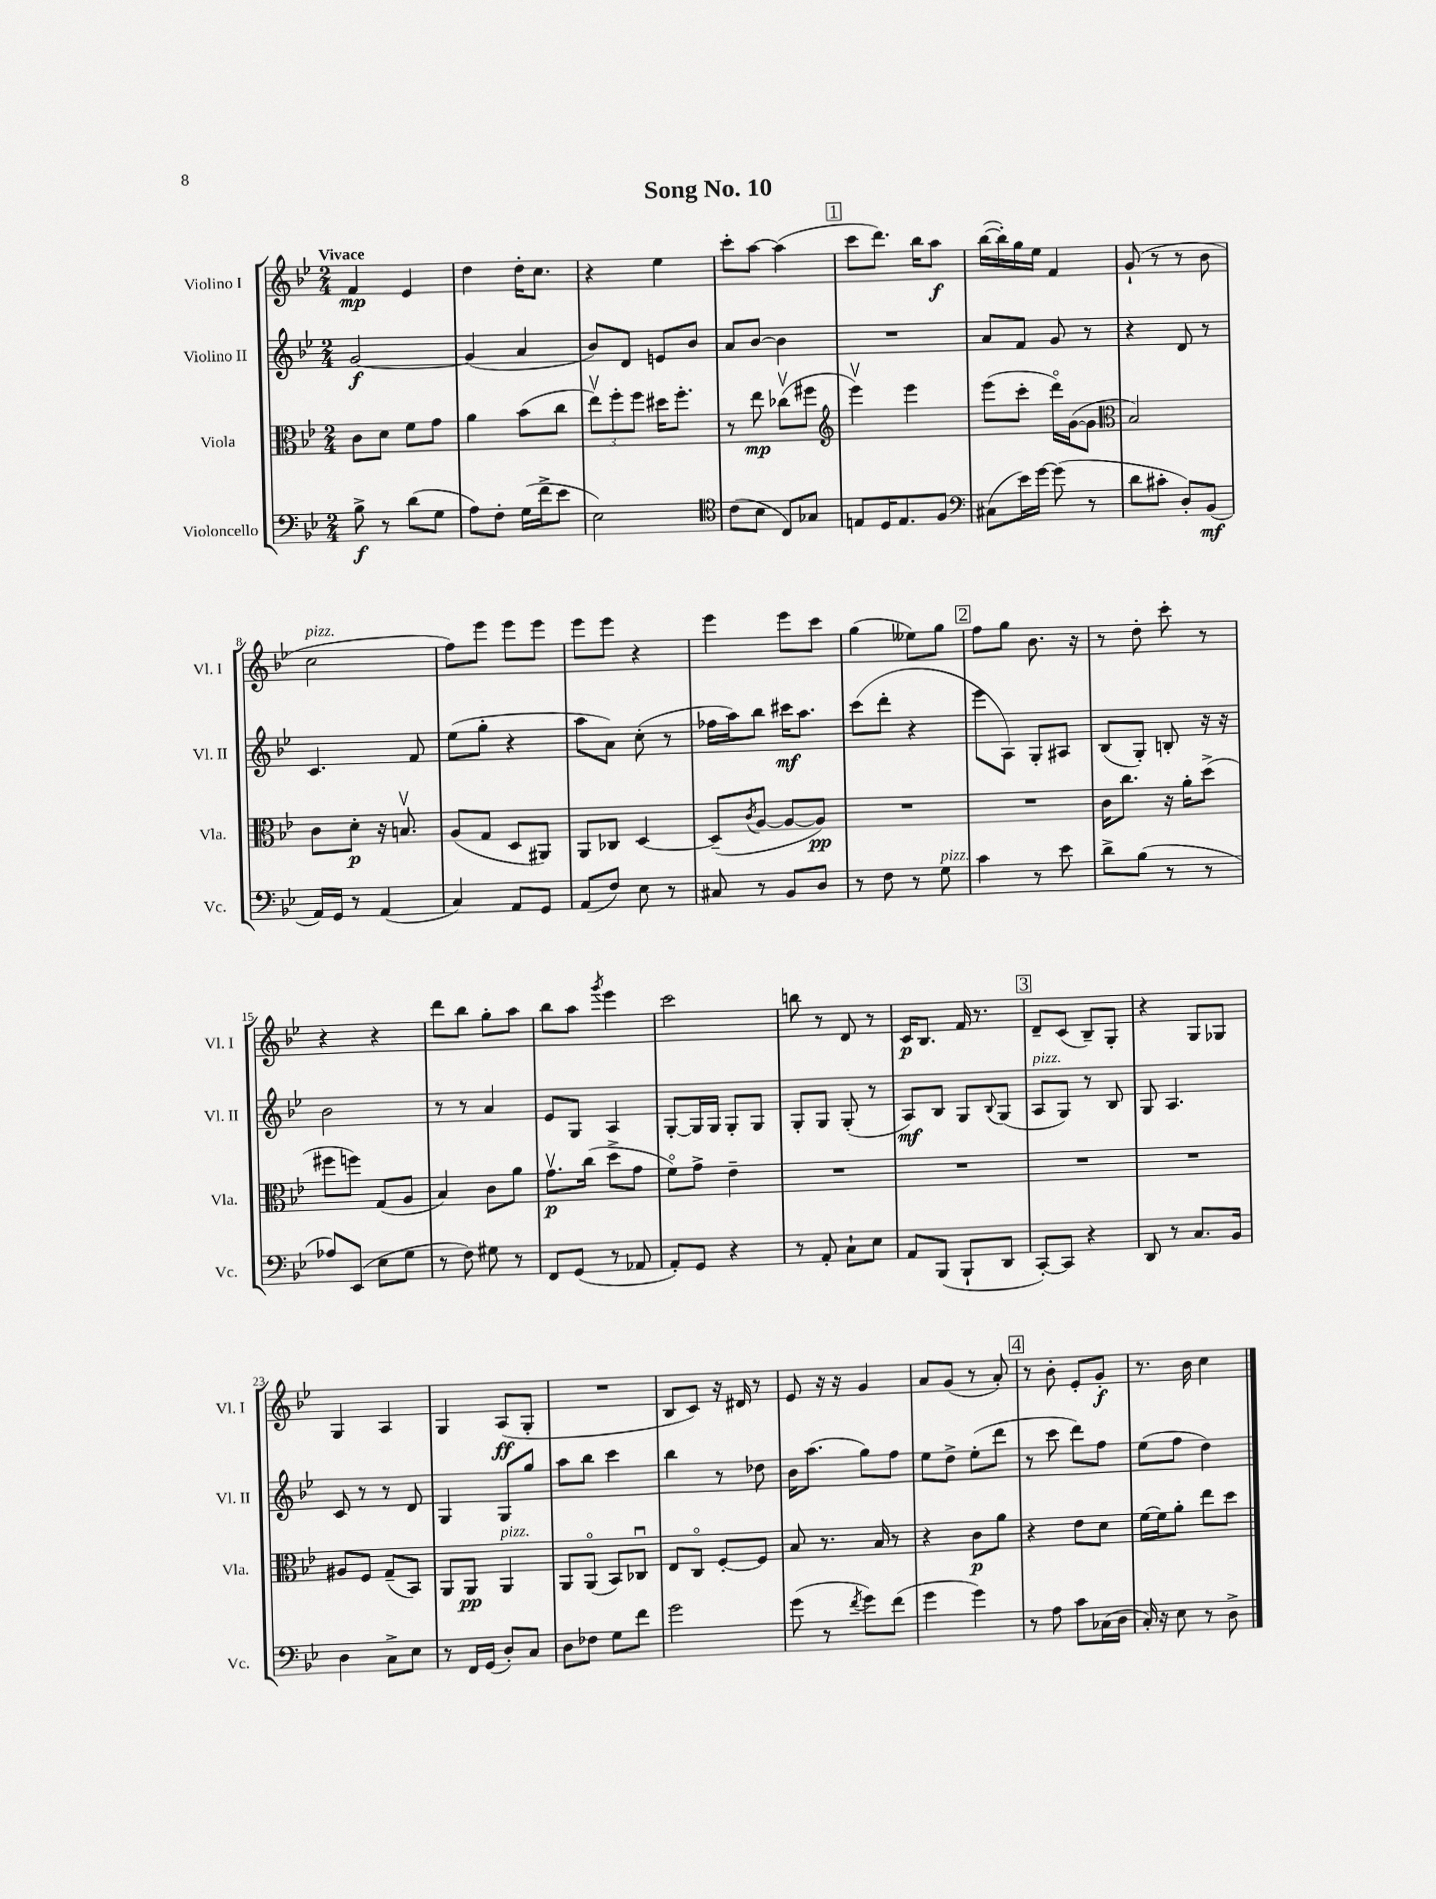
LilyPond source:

\header { title = "Song No. 10" }
<<
\new StaffGroup <<
\new Staff = "s0" \with { instrumentName = "Violino I" shortInstrumentName = "Vl. I" } {
    \clef treble \key bes \major \numericTimeSignature \time 2/4 \tempo "Vivace"
    f'4\mp ees'4 |
    d''4 d''16-. c''8. |
    r4 ees''4 |
    c'''8-. a''8~ a''4( |
    \mark \markup { \box "1" } c'''8 d'''8.) bes''16 a''8\f |
    bes''16~( bes''16-.) g''16 ees''16 f'4 |
    g'8-!( r8 r8 bes'8 |
    c''2^\markup { \italic "pizz." } |
    f''8) ees'''8 ees'''8 ees'''8 |
    ees'''8 ees'''8 r4 |
    ees'''4 ees'''8 c'''8 |
    g''4( eeses''8) g''8 |
    \mark \markup { \box "2" } f''8 g''8 bes'8. r16 |
    r8 d''8-. c'''8-. r8 |
    r4 r4 |
    d'''8 bes''8 g''8-. a''8 |
    bes''8 a''8 \acciaccatura { g'''8 } ees'''4 |
    c'''2 |
    b''8 r8 d'8 r8 |
    c'16\p bes8. f'16 r8. |
    \mark \markup { \box "3" } d'8-- c'8( bes8--) g8-. |
    r4 g8 ges8 |
    g4 a4 |
    g4 a8\ff( g8-. |
    R2 |
    bes8 c'8) r16 dis'16 r8 |
    ees'8 r16 r16 g'4 |
    a'8 g'8( r8 a'8-.) |
    \mark \markup { \box "4" } r8 bes'8-. ees'8-. g'8-.\f |
    r8. bes'16 c''4 \bar "|." |
}
\new Staff = "s1" \with { instrumentName = "Violino II" shortInstrumentName = "Vl. II" } {
    \clef treble \key bes \major \numericTimeSignature \time 2/4
    g'2~\f |
    g'4( a'4 |
    bes'8) d'8 e'8 bes'8 |
    a'8 bes'8~ bes'4 |
    \mark \markup { \box "1" } R2 |
    a'8 f'8 g'8 r8 |
    r4 d'8 r8 |
    c'4. f'8 |
    ees''8( g''8-. r4 |
    a''8 a'8) c''8-.( r8 |
    fes''16 a''16) bes''8 cis'''16\mf a''8. |
    c'''8( d'''8-. r4 |
    \mark \markup { \box "2" } ees'''8 a8) g8-. ais8 |
    bes8( g8-.) b8-. r16 r16 |
    bes'2 |
    r8 r8 a'4 |
    ees'8 g8 a4 |
    g8~-. g16 g16 g8-. g8 |
    g8-. g8 g8-.( r8 |
    a8\mf) bes8 g8 \appoggiatura { bes8 } g8( |
    \mark \markup { \box "3" } a8^\markup { \italic "pizz." } g8) r8 bes8 |
    g8 a4. |
    c'8 r8 r8 d'8 |
    g4 g8 g''8 |
    a''8 bes''8 c'''4 |
    bes''4 r8 des''8 |
    bes'16 a''8.( g''8) f''8 |
    ees''8 d''8-> ees''8-.( d'''8 |
    \mark \markup { \box "4" } r8 c'''8 d'''8) f''8 |
    ees''8( f''8 d''4) \bar "|." |
}
\new Staff = "s2" \with { instrumentName = "Viola" shortInstrumentName = "Vla." } {
    \clef alto \key bes \major \numericTimeSignature \time 2/4
    c'8 d'8 f'8 g'8 |
    a'4 bes'8( c''8 |
    \tuplet 3/2 { ees''8\upbow) f''8-. f''8 } dis''16 f''8.-. |
    r8 ees''8\mp ces''8\upbow( fis''8 |
    \mark \markup { \box "1" } \clef treble ees'''4\upbow) ees'''4 |
    ees'''8( c'''8-. d'''16\flageolet) g'16~( g'8 |
    \clef alto bes2) |
    c'8 d'8-.\p r16 b8.\upbow |
    a8( g8 d8 ais,8) |
    a,8 ces8 d4~ |
    d8--( \acciaccatura { c'8 } a8~ a8~ a8\pp) |
    R2 |
    \mark \markup { \box "2" } R2 |
    c'16 c''8. r16 a'16-. d''8->( |
    fis''8 f''8) g8( a8 |
    bes4) c'8 a'8 |
    g'8.\upbow\p c''16( d''8-> g'8 |
    f'8\flageolet) g'8-> ees'4-- |
    R2 |
    R2 |
    \mark \markup { \box "3" } R2 |
    R2 |
    ais8 f8 g8--( bes,8) |
    a,8 a,8\pp a,4^\markup { \italic "pizz." } |
    a,8 a,8\flageolet( bes,8) ces8\downbow |
    ees8 c8\flageolet f8~-. f8 |
    bes8 r8. bes16 r8 |
    r4 c'8\p a'8 |
    \mark \markup { \box "4" } r4 ees'8 d'8 |
    f'16~ f'16 a'8-. ees''8 d''8 \bar "|." |
}
\new Staff = "s3" \with { instrumentName = "Violoncello" shortInstrumentName = "Vc." } {
    \clef bass \key bes \major \numericTimeSignature \time 2/4
    bes8->\f r8 d'8( g8 |
    a8) f8-. g16( f'16-> ees'8 |
    ees2) |
    \clef tenor c'8( bes8 c8) ges8 |
    \mark \markup { \box "1" } e8 d16 e8. f8 |
    \clef bass cis8( ees'16) g'16~ g'8( r8 |
    d'8 cis'8-. d8-.) bes,8\mf( |
    a,16) g,16 r8 a,4( |
    c4) a,8 g,8 |
    a,8( f8) ees8 r8 |
    cis8 r8 bes,8 d8 |
    r8 f8 r8 g8^\markup { \italic "pizz." } |
    \mark \markup { \box "2" } c'4 r8 ees'8 |
    d'8-> bes8( r8 r8 |
    aes8) ees,8( ees8 g8 |
    r8 f8) gis8 r8 |
    f,8 g,8( r8 aes,8 |
    a,8-.) g,8 r4 |
    r8 a,8-. c8-! ees8 |
    a,8 bes,,8( bes,,8-! d,8 |
    \mark \markup { \box "3" } c,8~-.) c,8 r4 |
    d,8 r8 c8. bes,16 |
    d4 c8-> ees8 |
    r8 f,16 g,16( d8-.) c8 |
    d8 fes8 g8 f'8 |
    g'2 |
    g'8( r8 \acciaccatura { f'8 } g'8) f'8( |
    g'4 g'4) |
    \mark \markup { \box "4" } r8 a8 c'8 ces16( d16 |
    c16-.) r16 ees8 r8 d8-> \bar "|." |
}
>>
>>
